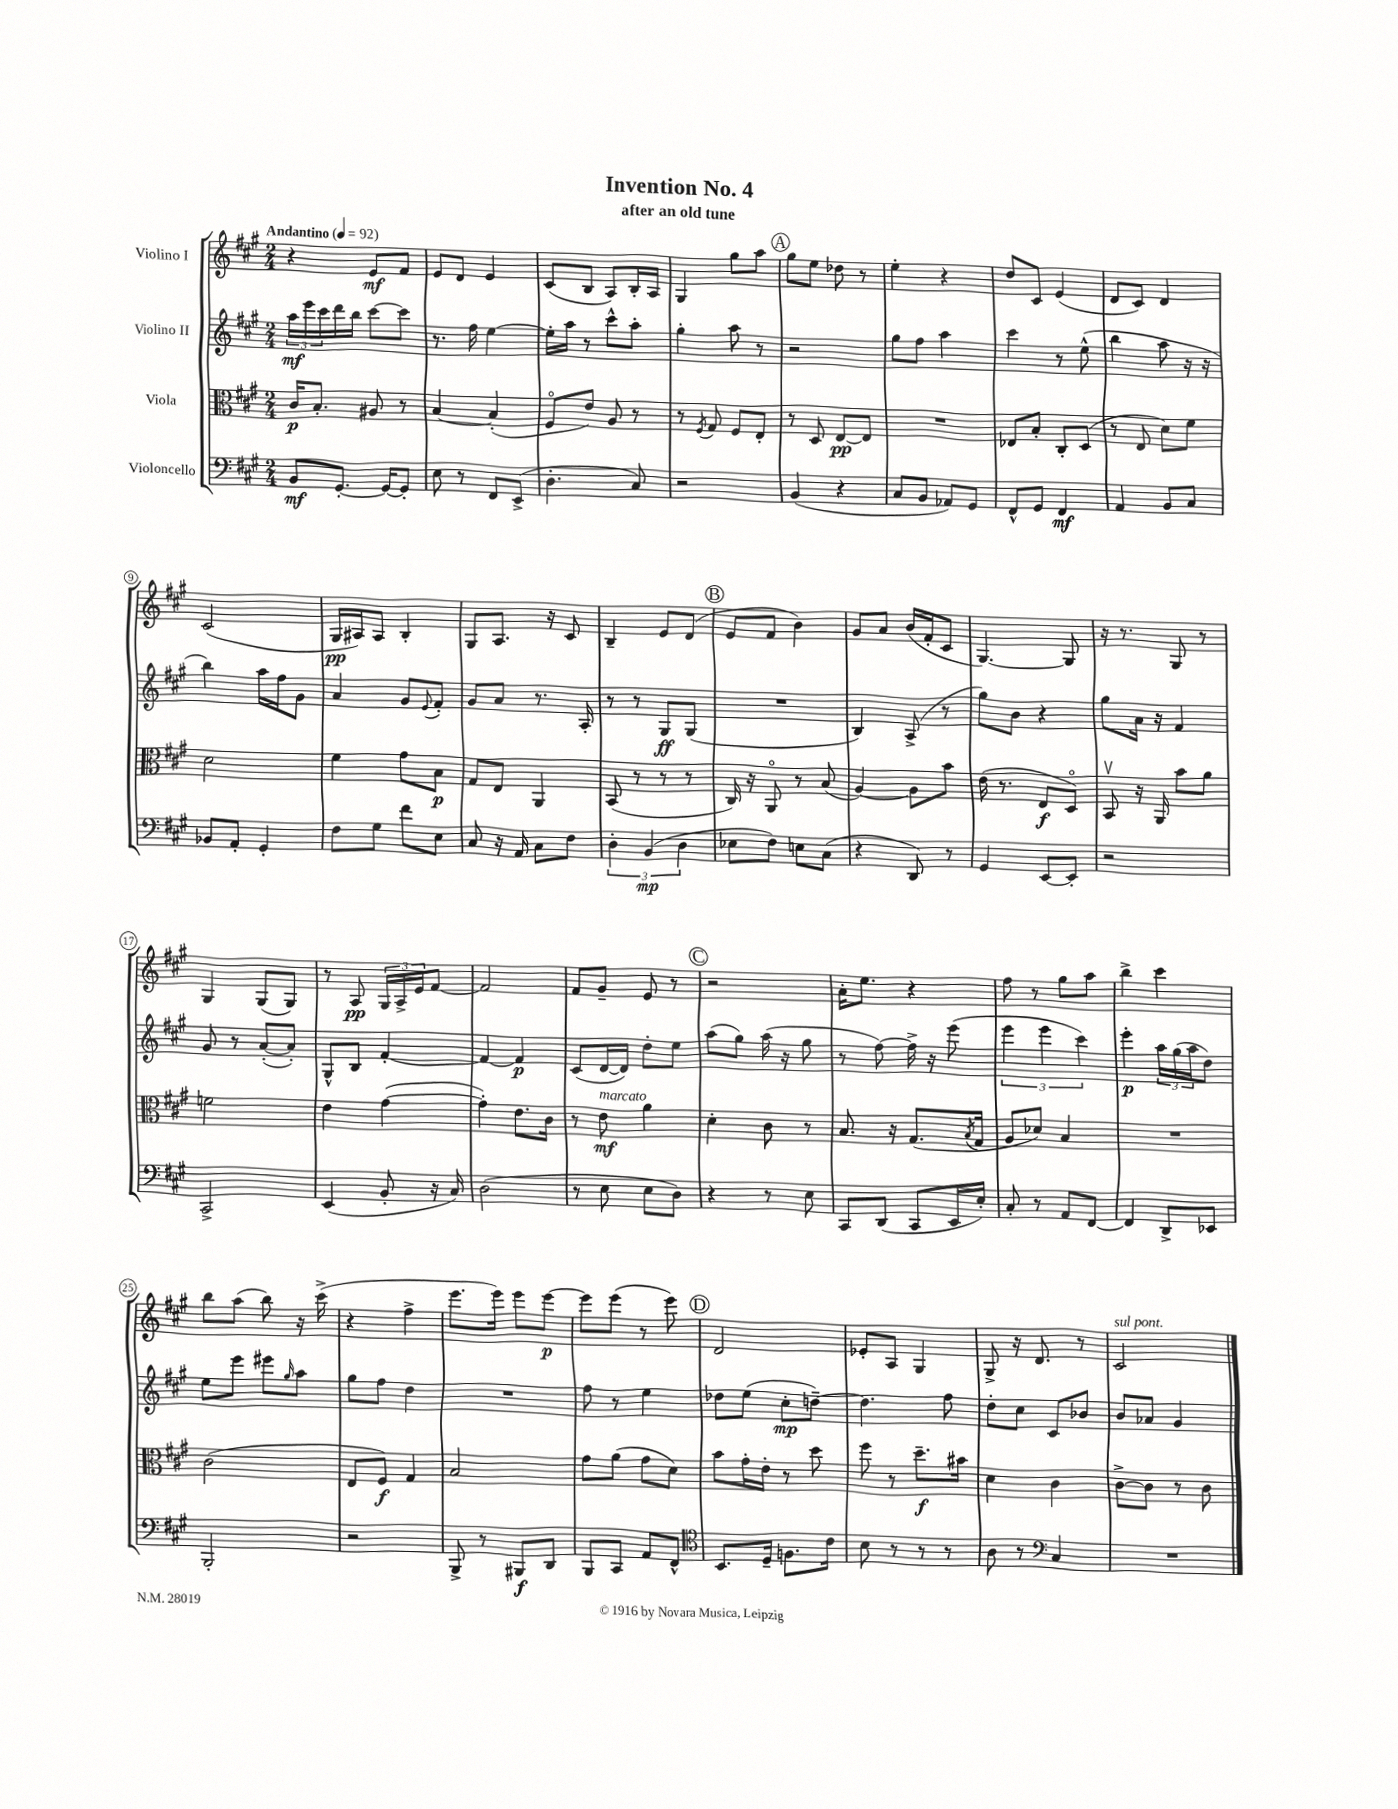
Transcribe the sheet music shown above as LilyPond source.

\header { title = "Invention No. 4" subtitle = "after an old tune" }
<<
\new StaffGroup <<
\new Staff = "s0" \with { instrumentName = "Violino I" } {
    \clef treble \key a \major \numericTimeSignature \time 2/4 \tempo "Andantino" 4 = 92
    r4 e'8\mf fis'8 |
    e'8 d'8 e'4 |
    cis'8( b8 a8) b16-. a16 |
    gis4 gis''8 a''8 |
    \mark \markup { \circle "A" } gis''8 e''8 des''8 r8 |
    e''4-. r4 |
    d''8 cis'8 e'4( |
    d'8 cis'8) d'4 |
    cis'2( |
    gis16\pp ais16) ais8 b4-. |
    gis8 a8. r16 cis'8 |
    b4-- e'8 d'8( |
    \mark \markup { \circle "B" } e'8 fis'8 b'4) |
    gis'8 a'8 b'16( fis'16-. cis'8 |
    gis4.~) gis8 |
    r16 r8. gis8 r8 |
    gis4 gis8( gis8) |
    r8 a8\pp \tuplet 3/2 { gis16 a16-> e'16 } fis'8~ |
    fis'2 |
    fis'8 gis'8-- e'8 r8 |
    \mark \markup { \circle "C" } r2 |
    a'16-. e''8. r4 |
    fis''8 r8 gis''8 a''8 |
    b''4-> cis'''4 |
    b''8 a''8( b''8) r16 cis'''16->( |
    r4 fis''4-> |
    e'''8. e'''16) e'''8 e'''8~\p |
    e'''8 e'''8( r8 e'''8) |
    \mark \markup { \circle "D" } d'2 |
    ees'8-. a8 gis4 |
    gis8-> r16 d'8. r8 |
    cis'2^\markup { \italic "sul pont." } \bar "|." |
}
\new Staff = "s1" \with { instrumentName = "Violino II" } {
    \clef treble \key a \major \numericTimeSignature \time 2/4
    \tuplet 3/2 { a''16\mf e'''16 cis'''16 } d'''16 b''16 cis'''8~ cis'''8 |
    r8. fis''16 e''4~ |
    e''16-. a''16 r8 cis'''8-^ a''8-. |
    gis''4-. a''8 r8 |
    \mark \markup { \circle "A" } r2 |
    gis''8 fis''8 a''4 |
    cis'''4 r8 e''8-^( |
    b''4 a''8 r16 r16 |
    b''4) a''16 fis''16 gis'8 |
    a'4 gis'8 \appoggiatura { e'8 } fis'8-. |
    gis'8 a'8 r8. a16-. |
    r8 r8 gis8\ff gis8( |
    \mark \markup { \circle "B" } R2 |
    b4) a8->( r8 |
    gis''8) b'8 r4 |
    gis''8 a'16 r16 fis'4 |
    gis'8 r8 a'8~-.( a'8-.) |
    gis8-^ b8 fis'4~-. |
    fis'4~ fis'4\p |
    cis'8( d'16~ d'16) d''8-. e''8 |
    \mark \markup { \circle "C" } a''8( gis''8) a''16( r16 gis''8 |
    r8 fis''8~) fis''16-> r16 e'''8( |
    \tuplet 3/2 { e'''4 e'''4 cis'''4) } |
    e'''4-.\p \tuplet 3/2 { a''16 gis''16( a''16 } d''8) |
    e''8 e'''8 eis'''8 \grace { gis''16 } a''8 |
    gis''8 fis''8 d''4 |
    R2 |
    fis''8 r8 e''4 |
    \mark \markup { \circle "D" } des''8 e''8( cis''8-.\mp d''8~--) |
    d''4. fis''8 |
    d''8-. cis''8 cis'8 bes'8 |
    b'8 aes'8 gis'4 \bar "|." |
}
\new Staff = "s2" \with { instrumentName = "Viola" } {
    \clef alto \key a \major \numericTimeSignature \time 2/4
    cis'16\p b8.-. ais8 r8 |
    b4~ b4-.( |
    fis8\flageolet e'8) a8 r8 |
    r8 \acciaccatura { fis8 } gis8 fis8 e8-. |
    \mark \markup { \circle "A" } r8 d8 e8~\pp e8 |
    R2 |
    ees8 b8-. cis8-. d8( |
    r8 e8 d'8) fis'8 |
    d'2 |
    fis'4 gis'8 b8\p |
    gis8 e8 a,4 |
    b,8( r8 r8 r8 |
    \mark \markup { \circle "B" } cis16) r16 a,8\flageolet r8 b8( |
    a4~) a8 b'8 |
    e'16( r8. e8\f d8\flageolet) |
    b,8\upbow r16 a,16 b'8 a'8 |
    f'2 |
    e'4 gis'4~( |
    gis'4-.) e'8. cis'16 |
    r8 e'8\mf^\markup { \italic "marcato" } a'4 |
    \mark \markup { \circle "C" } d'4-. cis'8 r8 |
    b8. r16 gis8.( \acciaccatura { b8 } gis16 |
    a8 des'8) b4 |
    R2 |
    cis'2( |
    e8 fis8\f) gis4 |
    b2 |
    gis'8 a'8( gis'8 d'8) |
    \mark \markup { \circle "D" } b'8 gis'16-. e'16-. r8 d''8 |
    fis''8 r8 d''8.--\f bis'16 |
    d'4 cis'4 |
    cis'8~-> cis'8 r8 cis'8 \bar "|." |
}
\new Staff = "s3" \with { instrumentName = "Violoncello" } {
    \clef bass \key a \major \numericTimeSignature \time 2/4
    b,8\mf gis,8.~-. gis,16~ gis,8-. |
    e8 r8 fis,8 e,8->( |
    d4.-. cis8) |
    r2 |
    \mark \markup { \circle "A" } b,4( r4 |
    cis8 b,8 aes,8) gis,8 |
    fis,8-^ gis,8 fis,4\mf |
    a,4 b,8 cis8 |
    bes,8 a,8-. gis,4-. |
    fis8 gis8 fis'8 e8 |
    cis8 r16 a,16 cis8 fis8 |
    \tuplet 3/2 { d4-. b,4\mp( d4 } |
    \mark \markup { \circle "B" } ees8 fis8) e8 cis8( |
    r4 d,8) r8 |
    gis,4 e,8~ e,8-. |
    r2 |
    cis,2-> |
    e,4( b,8-. r16 cis16) |
    d2( |
    r8 e8 e8 d8) |
    \mark \markup { \circle "C" } r4 r8 e8 |
    cis,8 d,8( cis,8 e,16 e16-.) |
    cis8-. r8 a,8 fis,8~ |
    fis,4 d,8-> ees,8 |
    b,,2-. |
    r2 |
    b,,8-> r8 bis,,8\f d,8 |
    b,,8 cis,8 a,8 fis,8-^ |
    \mark \markup { \circle "D" } \clef tenor b,8. d16-- f8. cis'16 |
    b8 r8 r8 r8 |
    a8 r8 \clef bass cis4 |
    R2 \bar "|." |
}
>>
>>
\layout { \context { \Score \override BarNumber.stencil = #(make-stencil-circler 0.1 0.3 ly:text-interface::print) } }
